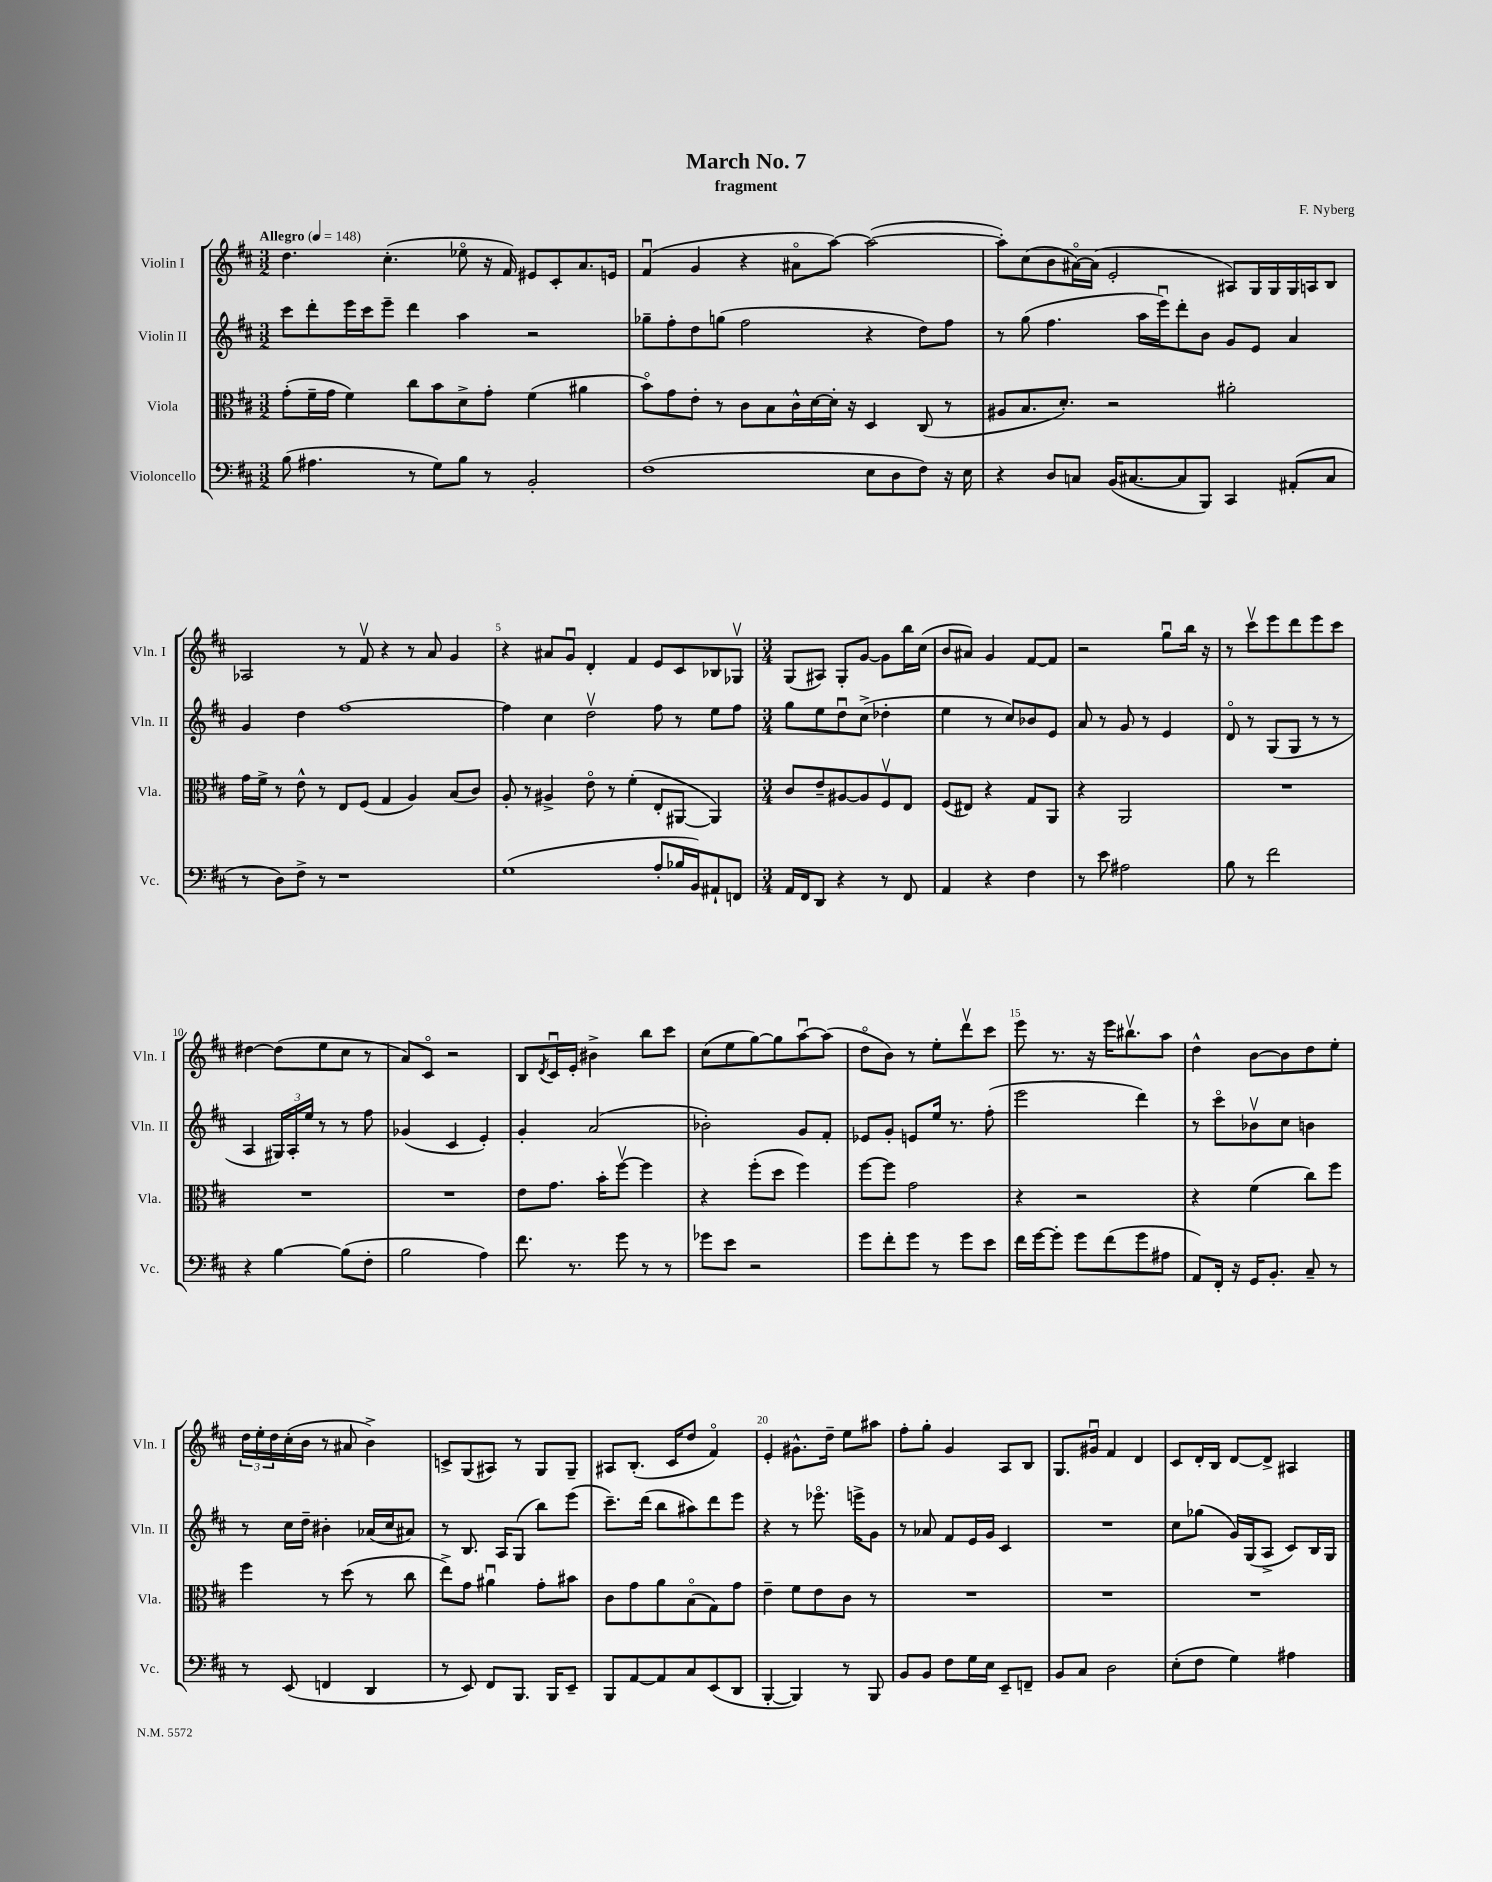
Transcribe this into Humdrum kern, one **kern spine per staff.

**kern	**kern	**kern	**kern
*staff4	*staff3	*staff2	*staff1
*clefF4	*clefC3	*clefG2	*clefG2
*k[f#c#]	*k[f#c#]	*k[f#c#]	*k[f#c#]
*M3/2	*M3/2	*M3/2	*M3/2
*MM148	*MM148	*MM148	*MM148
(8B\	(8g'\L	8ccc#\L	4.dd\
4.A#\	16f#~\L	8ddd'\	.
.	16g\JJ	.	.
.	4f#\)	16eee\L	.
.	.	16ccc#\J	.
.	.	8eee~\J	(4.cc#'\
8r	8cc#\L	4ddd\	.
8G\L)	8b\	.	.
8B\J	8d^\	4aa\	8ee-o\
8r	8g'\J	.	16r
.	.	.	16f#/)
2BB'/	(4f#\	2r	8e#/L
.	.	.	8c#'/
.	4a#\	.	8.a/
.	.	.	16e/Jk
=	=	=	=
(1F#	8bo\L)	8gg-~\L	(4f#u/
.	8g\	8ff#'\	.
.	8e'\J	8dd\	4g/
.	8r	(8gg\J	.
.	8c#\L	2ff#\	4r
.	8B\	.	.
.	16c#^^\L	.	8a#o\L
.	[16d\	.	.
.	16d'\]JJ	.	[8aa\J)
.	16r	.	.
8E\L	4D/	4r	(2aa\_
8D\	.	.	.
8F#\J)	(8C#/	8dd\L)	.
16r	8r	8ff#\J	.
16E\	.	.	.
=	=	=	=
4r	8A#/L	8r	8aa'\]L)
.	8.B/	(8gg\	(8cc#\
8D/L	.	4.ff#\	8b\
.	8.d'/J)	.	.
8C/J	.	.	[16a#o\L)
.	.	.	(16a#\]JJ
(16BB/LK	2r	.	2e'/
[8.C#/	.	.	.
.	.	16aa\LL	.
.	.	16eeeu\J)	.
8C#/]	.	8ddd'\	.
8BBB/J)	.	8b\J	.
4CC#/	2a#'\	8g/L	8A#/L)
.	.	8e/J	16G/L
.	.	.	16G/
(8AA#'/L	.	4a/	16G/
.	.	.	16A/J
8C#/J	.	.	8B/J
=	=	=	=
8r	16g\LL	4g/	2A-/
.	16f#^\JJ	.	.
8D\L)	8r	.	.
8F#^\J	8e^^\	4dd\	.
8r	8r	.	.
1r	8E/L	[1ff#	8r
.	(8F#/J	.	8f#v/
.	4G/	.	4r
.	4A/)	.	8r
.	.	.	8a/
.	(8B/L	.	4g/
.	8c#/J)	.	.
=	=	=	=
(1G	8A'/	4ff#\]	4r
.	8r	.	.
.	4A#^/	4cc#\	8a#/L
.	.	.	8gu/J
.	8eo\	2ddv\	4d'/
.	8r	.	.
.	(4f#'\	.	4f#/
8A'/L	8E'/L	8ff#\	8e/L
16B-/L	[8AA#/J	8r	8c#/
16BB/J)	.	.	.
8AA#`/	4AA#/])	8ee\L	8B-/
8FF/J	.	8ff#\J	8G-v/J
=	=	=	=
*M3/4	*M3/4	*M3/4	*M3/4
16AA/LL	8c#/L	8gg\L	(8G/L
16FF#/J	.	.	.
8DD/J	8e~/	8ee\	8A#/J)
4r	[8A#/	8ddu\	8G'/L
.	8A#/]	(8cc#^\J	[8g/J
8r	8F#v/	4dd-'\	8g\]L
8FF#/	8E/J	.	16bb\L
.	.	.	(16cc#\JJ
=	=	=	=
4AA/	(8F#/L	4ee\	8b/L
.	8E#/J)	.	8a#/J)
4r	4r	8r	4g/
.	.	8cc#/L)	.
4F#\	8G/L	8b-/	[8f#/L
.	8AA/J	8e/J	8f#/]J
=	=	=	=
8r	4r	8a/	2r
8e\	.	8r	.
2A#\	2AA/	8g/	.
.	.	8r	.
.	.	4e/	8ggu\L
.	.	.	16bb\Jk
.	.	.	16r
=	=	=	=
8B\	2.r	8do/	8r
8r	.	8r	8ccc#v\L
2f#\	.	(8G/L	8eee\
.	.	8G/J	8ddd\
.	.	8r	8eee\
.	.	8r	8ccc#\J
=	=	=	=
4r	2.r	4A/	[4dd#\
[4B\	.	24G#/LL)	(8dd#\]L
.	.	24A'/	.
.	.	24ee/JJ	.
.	.	8r	8ee\
(8B\]L	.	8r	8cc#\J
8F#'\J	.	8ff#\	8r
=	=	=	=
2B\	2.r	(4g-/	8a/L)
.	.	.	8c#o/J
.	.	4c#/	2r
4A\)	.	4e'/)	.
=	=	=	=
8.f#\	8e\L	4g'/	8B/L
.	.	.	8qd/
.	8.g\J	.	16c#u/L
8.r	.	.	16e'/JJ
.	.	(2a/	4b#^\
.	16b'\LK	.	.
8g\	[8ff#v\J	.	.
8r	4ff#\]	.	8bb\L
8r	.	.	8ccc#\J
=	=	=	=
8g-\L	4r	2b-'\)	(8cc#\L
8e\J	.	.	8ee\
2r	(8ff#'\L	.	[8gg\)
.	8dd\J	.	8gg\]
.	4ff#\)	8g/L	[8aau\
.	.	8f#'/J	(8aa\]J
=	=	=	=
8g\L	[8ff#\L	8e-/L	8ddo\L
8f#'\	8ff#\]J	8g'/J	8b\J)
8g\J	2g\	8e/L	8r
8r	.	16ee/Jk	8ee'\L
.	.	8.r	.
8g\L	.	.	8dddv\
8e\J	.	(8ff#'\	8ccc#\J
=	=	=	=
16f#\LL	4r	2eee\	8eee\
[16g\J	.	.	.
8g'\]J	.	.	8.r
8g\L	2r	.	.
.	.	.	16r
(8f#\	.	.	16eee\LK
.	.	.	8.bb#v\
8g\	.	4ddd\)	.
8A#\J	.	.	8aa\J
=	=	=	=
8AA/L)	4r	8r	4dd^^\
16FF#'/Jk	.	8ccc#o\L	.
16r	.	.	.
16GG/LK	(4f#\	8b-v\	[8b\L
8.BB'/J	.	.	.
.	.	8cc#\J	8b\]
8C#~/	8cc#\L)	4b\	8dd\
8r	8ff#\J	.	8ee'\J
=	=	=	=
8r	4ff#\	8r	24dd\LL
.	.	.	24ee'\
.	.	.	24dd\
(8EE/	.	16cc#\LL	(16cc#'\
.	.	16dd~\JJ	16b\JJ
4FF/	8r	4b#'\	8r
.	(8dd\	.	8a#/
4DD/	8r	(16a-/LL	4b^\)
.	.	16cc#/J	.
.	8cc#\	8a#/J)	.
=	=	=	=
8r	8ee^\L)	8r	8c^/L
8EE/)	8g\J	8.B/	(8G/
8FF#/L	4a#u\	.	8A#/J)
.	.	16A/LK	.
8.BBB/J	.	(8G/J	8r
.	8g'\L	8bb\L)	8G/L
16BBB/LK	.	.	.
8EE~/J	8b#\J	(8eee\J	8G~/J
=	=	=	=
8BBB/L	8c#\L	8.ccc#~\L)	8A#/L
[8AA/	8g\	.	(8.B'/J
.	.	(16ddd\Jk	.
8AA/]	8a\	8bb\L	.
.	.	.	16c#/LK
8C#/	(8Bo\	8aa#\)	8dd/J
(8EE/	8G\)	8ddd\	4f#o/)
8DD/J	8g\J	8eee\J	.
=	=	=	=
[4BBB'/	4e~\	4r	4e'/
4BBB/])	8f#\L	8r	8.g#^^\L
.	8e\	8.eee-o\	.
.	.	.	16dd~\Jk
8r	8c#\J	.	8ee\L
.	.	16eee^\LK	.
8BBB/	8r	8g\J	8aa#\J
=	=	=	=
8BB/L	2.r	8r	8ff#'\L
8BB/J	.	8a-/	8gg'\J
8F#\L	.	8f#/L	4g/
16G\L	.	16e/L	.
16E\JJ	.	16g/JJ	.
8EE~/L	.	4c#/	8A/L
8FF~/J	.	.	8B/J
=	=	=	=
8BB/L	2.r	2.r	8.G/L
8C#/J	.	.	.
.	.	.	16g#u/Jk
2D\	.	.	4f#/
.	.	.	4d/
=	=	=	=
(8E'\L	2.r	8cc#\L	8c#/L
8F#\J	.	(8gg-\J	16d'/L
.	.	.	16B/JJ
4G\)	.	16g/LL)	[8d/L
.	.	(16G/J	.
.	.	8A^/J	8d^/]J
4A#\	.	8c#/L)	4A#/
.	.	16B/L	.
.	.	16G/JJ	.
==	==	==	==
*-	*-	*-	*-
